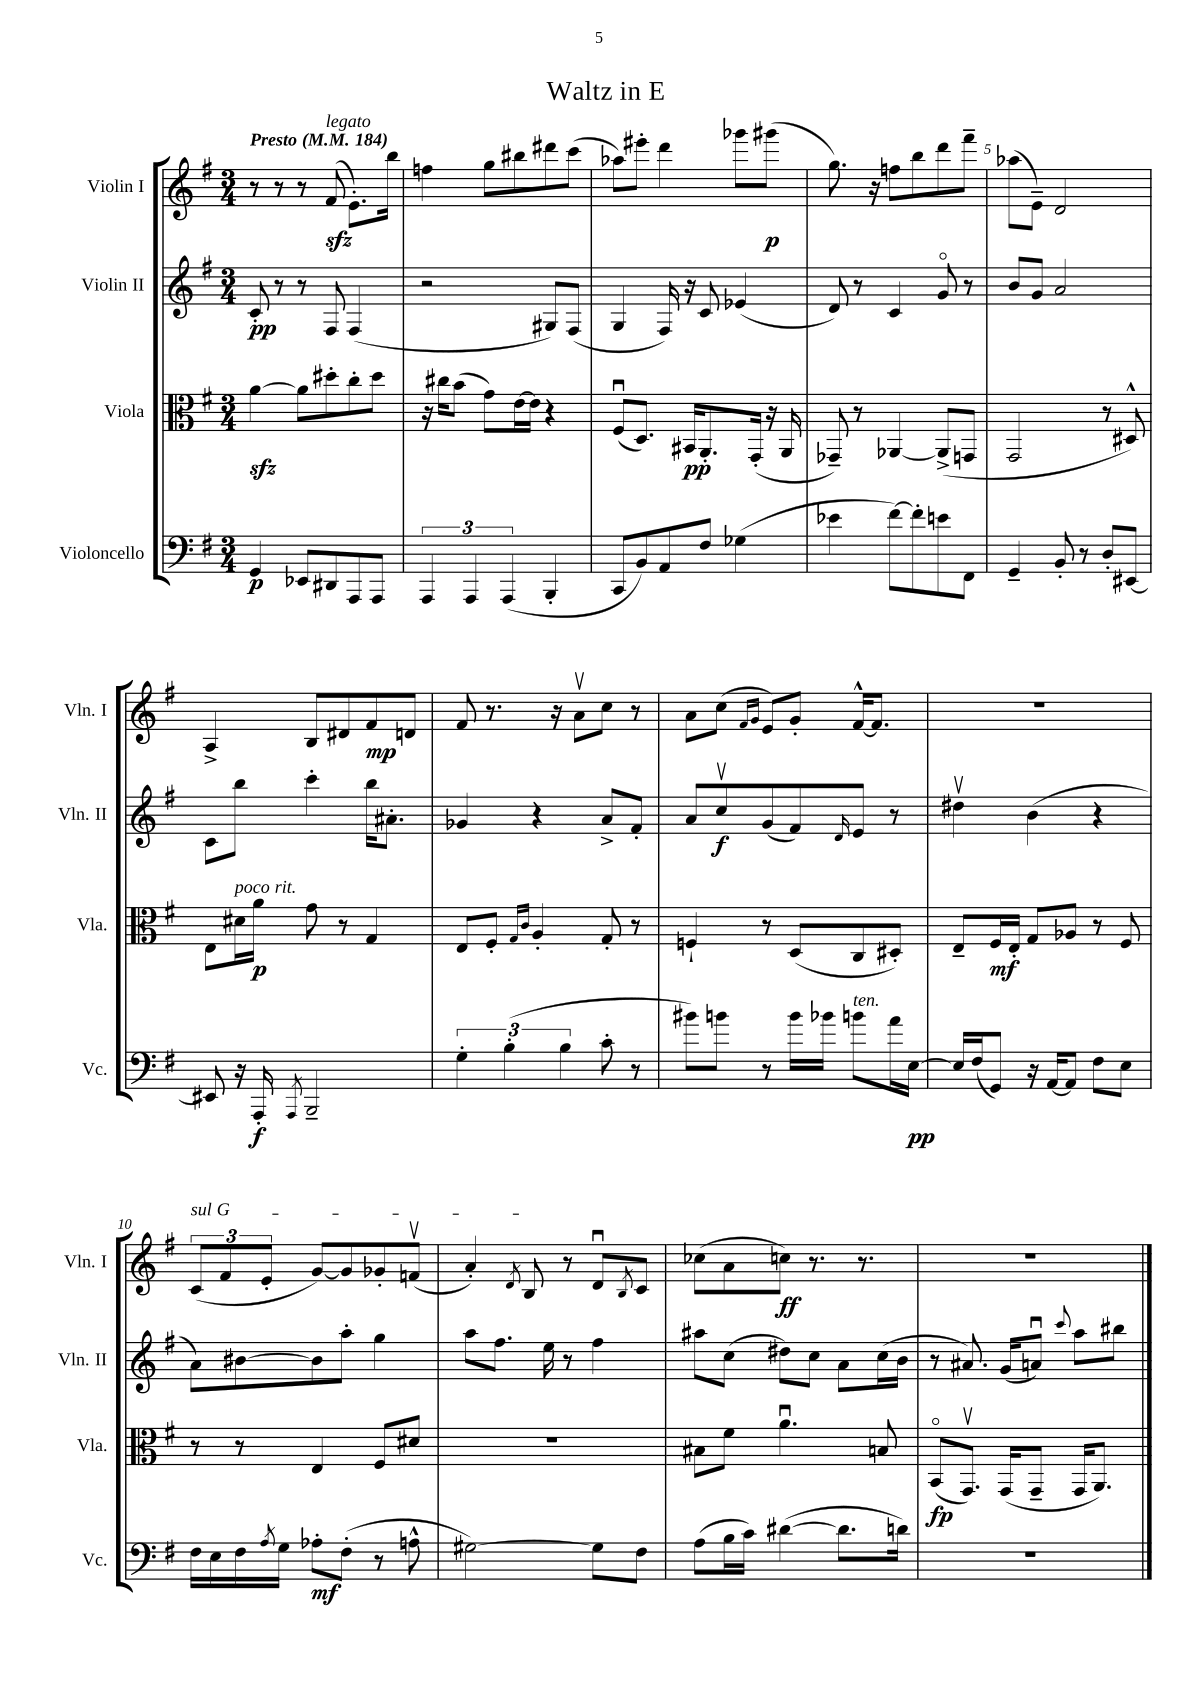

**kern	**kern	**kern	**kern
*staff4	*staff3	*staff2	*staff1
*clefF4	*clefC3	*clefG2	*clefG2
*k[f#]	*k[f#]	*k[f#]	*k[f#]
*M3/4	*M3/4	*M3/4	*M3/4
*MM184	*MM184	*MM184	*MM184
4GG	[4a	8c'	8r
.	.	8r	8r
8EE-	8a]	8r	8r
8DD#	8dd#'	8F#	(8f#
8AAA	8cc'	(4F#	8.e')
8AAA	8dd#	.	.
.	.	.	16bb
=	=	=	=
6AAA	16r	2r	4ff
.	16cc#	.	.
.	(8b	.	.
6AAA	.	.	.
.	8g)	.	8gg
(6AAA	.	.	.
.	[16e	.	8bb#
.	16e]	.	.
4BBB'	4r	8G#)	8ddd#
.	.	(8F#	(8ccc
=	=	=	=
8CC	(8F#u	4G	8aa-)
8BB)	8.D)	.	8eee#'
8AA	.	16F#)	4ddd
.	16BB#	16r	.
8F#	8.AA'	8c	.
(4G-	.	(4e-	8ggg-
.	(16GG'	.	.
.	16r	.	(8ggg#
.	16AA	.	.
=	=	=	=
4e-	8GG-~)	8d)	8.gg)
.	8r	8r	.
.	.	.	16r
[8f#)	[4AA-	4c	8ff
8f#']	.	.	8bb
8e	(8AA-^]	8go	8ddd
8FF#	8GG	8r	8fff#~
=	=	=	=
4GG~	2GG	8b	(8aa-
.	.	8g	8e~)
8BB'	.	2a	2d
8r	.	.	.
8D'	8r	.	.
[8EE#	8D#^^)	.	.
=	=	=	=
8EE#]	8E	8c	4A^
16r	16d#	8bb	.
16AAA'	16a	.	.
8qAAA	.	.	.
2BBB~	8g	4ccc'	8B
.	8r	.	8d#
.	4G	16bb	8f#
.	.	8.a#'	.
.	.	.	8d
=	=	=	=
6G'	8E	4g-	8f#
.	8F#'	.	8.r
(6B'	.	.	.
.	16qqG	.	.
.	16qqc	.	.
.	4A'	4r	.
.	.	.	16r
6B	.	.	.
.	.	.	8av
8c'	8G'	8a^	8cc
8r	8r	8f#'	8r
=	=	=	=
8b#)	4F`	8a	8a
8b	.	8ccv	(8cc
.	.	.	16qqf#
.	.	.	16qqg
8r	8r	(8g	8e)
16b	(8D	8f#)	8g'
16b-	.	.	.
.	.	16qqd	.
8b	8C	8e	[16f#^^
.	.	.	8.f#]
16a	8D#')	8r	.
[16E	.	.	.
=	=	=	=
16E]	8E~	4dd#v	2.r
(16F#	.	.	.
8GG)	16F#	.	.
.	16E'	.	.
16r	8G	(4b	.
[16AA	.	.	.
8AA]	8A-	.	.
8F#	8r	4r	.
8E	8F#	.	.
=	=	=	=
16F#	8r	8a)	(12c
16E	.	.	.
.	.	.	12f#
16F#	8r	[8b#	.
.	.	.	12e'
8qA	.	.	.
16G	.	.	.
8A-'	4E	8b#]	[8g)
(8F#'	.	8aa'	8g]
8r	8F#	4gg	8g-'
8A^^	8d#	.	(8fv
=	=	=	=
[2G#)	2.r	8aa	4a')
.	.	8.ff#	.
.	.	.	8qd
.	.	.	8B
.	.	16ee	.
.	.	8r	8r
8G#]	.	4ff#	8du
.	.	.	8qB
8F#	.	.	8c
=	=	=	=
(8A	8B#	8aa#	(8cc-
16B	8f#	(8cc	8a
16c)	.	.	.
([4d#	4.au	8dd#)	8cc)
.	.	8cc	8.r
8.d#]	.	8a	.
.	.	.	8.r
.	8B	(16cc	.
16d)	.	16b	.
=	=	=	=
2.r	(8BBo	8r	2.r
.	8.GGv)	8.a#)	.
.	(16GG	(16g	.
.	8GG~	8au)	.
.	.	8qqccc	.
.	16GG	8aa	.
.	8.AA)	.	.
.	.	8bb#	.
==	==	==	==
*-	*-	*-	*-
